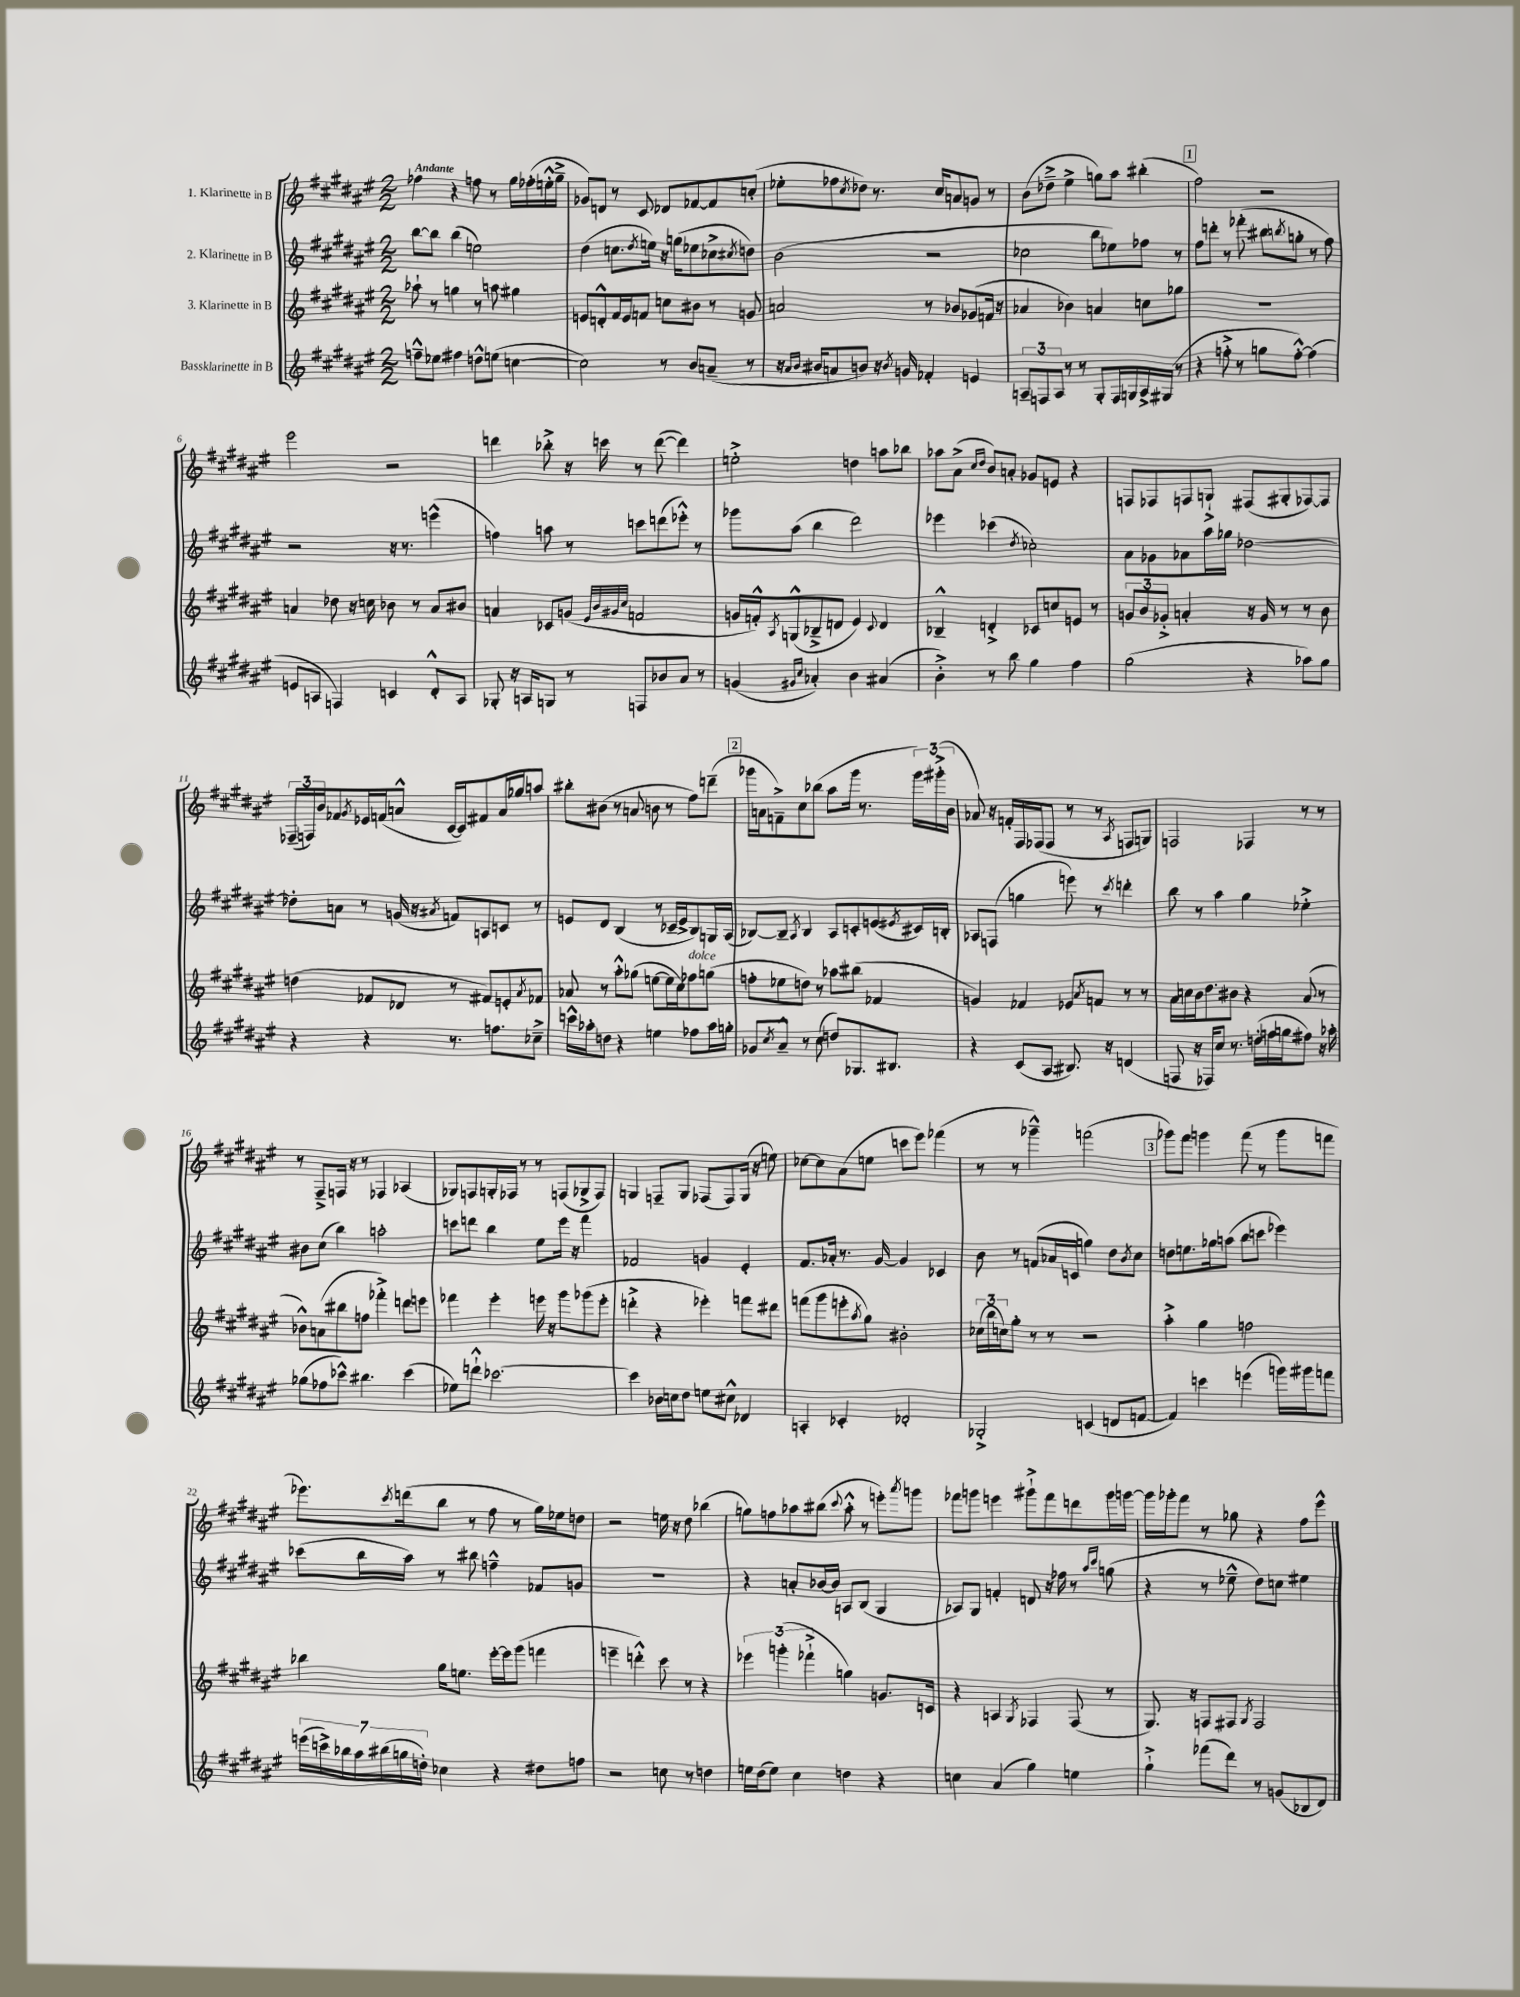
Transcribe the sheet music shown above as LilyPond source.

<<
\new StaffGroup <<
\new Staff = "s0" \with { instrumentName = "1. Klarinette in B" } {
    \clef treble \key fis \major \numericTimeSignature \time 2/2 \tempo "Andante"
    fes''4 r4 f''8 r8 gis''16 fes''16-.( e''16-.-^ gis''16---> |
    ges'8) d'8 r8 cis'8 des'8 fes'8~ fes'8 c''8-.( |
    ees''8-. fes''8 \acciaccatura { cis''8 } des''8) r8. cis''16 a'8 g'8 r8 |
    b'8( des''8---> eis''4-> g''8) ais''8 bis''4-.( |
    \mark \markup { \box "1" } fis''2) r2 |
    eis'''2 r2 |
    d'''4 bes''8-.-> r16 c'''16 r8 d'''8~( d'''4) |
    e''2-.-> d''4 a''8 bes''8 |
    aes''8 ais'8->( \grace { cis''16 dis''16 } b'8) a'8-. ges'8 e'8 r4 |
    f8 fes8 f8 g8-!-> fis8( gis8-. fes8~) fes8 |
    \tuplet 3/2 { fes16--( f16) b'16 } fes'8 \acciaccatura { gis'8 } ees'16 f'16( a'8-^ cis'16~ cis'16) fis'8 a'16 ges''16 a''8 |
    bis''8-. bis'8( r8 a'8 b'8 r8 fis''8) d'''8--( |
    \mark \markup { \box "2" } ges'''16 a'16 f'8--->) cis''8 bes''8( ais''8 ges'''16 r8. \tuplet 3/2 { ges'''16) gis'''16-.->( b'16 } |
    aes'8) r16 f'16-. fis16 fes16( fes8 r8 r8 \acciaccatura { ais8 } f8 g8) |
    f2 fes4 r8 r8 |
    r8 fis8---> f16 r16 r8 fes4 aes4( |
    ges8) f8 g16-. fes16 r8 r8 f8( ges8-> f8) |
    g4 f8-- g8 fes8( fes8) g16( r16 e''8) |
    ces''8~ ces''8 ais'8( e''8 c'''8 eis'''8) fes'''4( |
    r8 r8 ges'''4---^) f'''2( |
    \mark \markup { \box "3" } ges'''8) fis'''8 g'''4 fis'''8( r8 g'''8 f'''8 |
    ees'''8.) \acciaccatura { cis'''8 } d'''16( b''8 r8 fis''8 r8 gis''16) ees''16 d''8 |
    r2 e''16 r16 dis''8 bes''4( |
    g''8) f''8 aes''8 bis''8( \appoggiatura { cis'''8 } aes''8-.-^ r8 e'''8-.) \acciaccatura { ais'''8 } g'''8 |
    fes'''8 g'''8 e'''4 gis'''8-!-> fes'''8 d'''8 gis'''16 g'''16~ |
    g'''16 ges'''16-. fis'''8 r8 ges''8 r4 fis''8 eis'''8-^ \bar "|." |
}
\new Staff = "s1" \with { instrumentName = "2. Klarinette in B" } {
    \clef treble \key fis \major \numericTimeSignature \time 2/2
    b''8~ b''8 b''4( e''2) |
    dis''4( c''8. \acciaccatura { dis''8 } e''16) r16 g''16( ees''8 ces''8-> \acciaccatura { cis''8 } d''8) |
    b'2( r2 |
    ces''2 b''8 ees''8) fes''8 r8 |
    \mark \markup { \box "1" } fis''8 d'''8-. r8 fes'''8-.( bis''8 \acciaccatura { b''8 } g''8-. r8 fis''8) |
    r2 r16 r8. e'''4-^( |
    f''4) a''8 r8 c'''8 d'''8( ees'''8-.-^) r8 |
    ges'''8 ais''8( b''4 dis'''2) |
    ees'''4 ces'''4( \acciaccatura { dis''8 } ces''2-.) |
    ais'8 ges'8 aes'8 ais''16 ges''16 des''2~ |
    des''8-. a'8 r8 g'16( r16 \acciaccatura { ais'8 } f'8) a8 c'8 r8 |
    e'8 dis'8 b4( r8 ces'16-- e'16-> b8) g16 ais16( |
    \mark \markup { \box "2" } bes8~) bes8-- \acciaccatura { ais8 } bes4 ais8 c'8-. e'8( \acciaccatura { eis'8 } cis'16) b16-. |
    aes8 f8( g''4 e'''8) r8 \acciaccatura { cis'''8 } d'''4-. |
    b''8 r8 ais''4 gis''4 ees''4-.-> |
    bis'8 cis''8( b''4) a''2-. |
    c'''8 d'''8 b''4 eis''8 eis'''16 r16 fis'''4 |
    fes'2 g'4 eis'4-. |
    fis'8. aes'16-. r8. gis'16~ gis'4 ces'4 |
    b'8 r8 f'8( aes'16 c'16 g''4) dis''8 \acciaccatura { b'8 } cis''8 |
    \mark \markup { \box "3" } d''8 e''8. ges''16 a''8( b''8 c'''8 ees'''4) |
    ces'''8( b''16 ais''16) r8 bis''8 f''4---^ fes'8 g'8 |
    R1 |
    r4 a'8-. bes'16~ bes'16 a8 b8( gis4 |
    aes8) gis8 f'4-. d'8 r16 fes''16 r8 \grace { ais''16 cis'''16 } g''8( |
    r4 r8 ees''8---^ dis''8) c''8 eis''4 \bar "|." |
}
\new Staff = "s2" \with { instrumentName = "3. Klarinette in B" } {
    \clef treble \key fis \major \numericTimeSignature \time 2/2
    aes''8-! r8 g''4 r8 a''8 gis''4 |
    e'8 d'8-.-^ fis'16 e'16 f'8 c''8 bis'8 r8 g'8 |
    a'2 r8 bes'8 ges'8( f'16 r16 |
    aes'4 bes'4) a'4 c''8 ges''8 |
    \mark \markup { \box "1" } R1 |
    a'4 des''8 r16 c''16 bes'8 r8 a'8 bis'8 |
    a'4 ces'8 g'8( \grace { eis'32 b'32 gis'32 cis''32 } f'2 |
    g'16 f'16-.-^) \acciaccatura { ais8 } g8-^( bes8---> d'8 eis'4) \appoggiatura { cis'8 } d'4 |
    bes4---^ d'4-.-> ces'8 c''8 e'8 r8 |
    \tuplet 3/2 { g'8 b'8 ges'8-.-> } a'4-. r16 ges'16 r8 r8 b'8 |
    d''4( fes'8 des'8 r8 fis'8) e'8-. \acciaccatura { ais'8 } fes'8 |
    aes'8 r8 ais''8-.-^ ges''8( e''8~ e''16 cis''16) fes''8^\markup { \italic "dolce" } g''8( |
    \mark \markup { \box "2" } f''8-. ees''8 d''8) r8 aes''8 bis''8( fes'4 |
    g'4) fes'4 ees'8 \acciaccatura { ais'8 } f'8 r8 r8 |
    ais'16 c''16 b'16 dis''8. bis'8 r4 ais'8( r8 |
    bes'8-^) a'8( bis''8 f''8 fes'''4-.->) d'''8 e'''8 |
    fes'''4 eis'''4-. e'''16 r16 gis'''8 ges'''8( e'''8-. |
    d'''4-.-> r4 ees'''4-.) f'''8 dis'''8 |
    f'''8( gis'''8 e'''8-. \acciaccatura { ais''8 } gis''8) bis'2-. |
    \tuplet 3/2 { ces''16( b''16 c''16) } gis''8-. r8 r8 r2 |
    \mark \markup { \box "3" } ais''4-.-> gis''4 f''2 |
    bes''4 gis''16 e''8. eis'''16~-. eis'''16 gis'''8( f'''4 |
    e'''4-- d'''4-.-^) cis'''8 r8 r4 |
    \tuplet 3/2 { ees'''4 g'''4-.( fes'''4-!-> } g''4) g'8. c'16 |
    r4 a4 \acciaccatura { gis8 } fes4 fes8( r8 |
    gis8.) r16 f8 fis8 \acciaccatura { gis8 } fis2 \bar "|." |
}
\new Staff = "s3" \with { instrumentName = "Bassklarinette in B" } {
    \clef treble \key fis \major \numericTimeSignature \time 2/2
    f''8---^ ees''8 fis''4 d''8-^ e''8( c''4~ |
    c''2) r8 b'8 a'8--( r8 |
    r16 \grace { ais'16 b'16 } bis'16 a'8 b'8) r16 \acciaccatura { b'8 } g'16 fes'4-. e'4 |
    \tuplet 3/2 { a8-- f8 a8 } r8 r8 gis8-. f16 g16 a16-> gis16( r8 |
    \mark \markup { \box "1" } r4 f''8-.-> r8 g''8 f''8~-.-^) f''4( |
    e'8 a8 f4) c'4 dis'8-.-^ a8 |
    ges8-. r16 a16 g8 r8 f8 bes'8 ais'8 r8 |
    g'4( \grace { gis'16 cis''16 } aes'4-.) b'4 ais'4( |
    b'4-.->) r8 b''8 gis''4 fis''4 |
    gis''2( r4 aes''8) gis''8 |
    r4 r4 r8. f''8. ces''8---> |
    c'''16-^ aes''16-. d''8 r4 e''4 fes''8 aes''16 g''16-. |
    \mark \markup { \box "2" } ges'8 \acciaccatura { cis''8 } ais'8---^ r8 cis''8( d''8) ges8. bis8. |
    r4 cis'8( ais8 bis8.) r16 d'4( |
    f8 r16 fes16) cis''8 r8. d''16-.( f''16 g''16 fis''8) r16 aes''16-. |
    ges''8( fes''8 ces'''8-^) bis''4. ces'''4( |
    ees''8) d'''8-!-^ ces'''2.~ |
    ces'''4 bes'16 c''16 dis''8 e''8 cis''8-^ des'4 |
    a4-. ces'4-. des'2-. |
    ges2-.-> c'4( d'8 f'8~ |
    \mark \markup { \box "3" } f'4) c'''4 e'''4( g'''16) gis'''16 f'''8 |
    \tuplet 7/4 { e'''16( c'''16->) bes''16 ais''16 bis''16( g''16 d''16-.) } ces''4 r4 dis''8 f''8 |
    r2 c''8 r8 d''4 |
    e''16 dis''16( e''8) cis''4 d''4 r4 |
    c''4 ais'4( gis''4) e''4 |
    gis''4-!-> fes'''8( dis'''8) r8 g'8( bes8 dis'8) \bar "|." |
}
>>
>>
